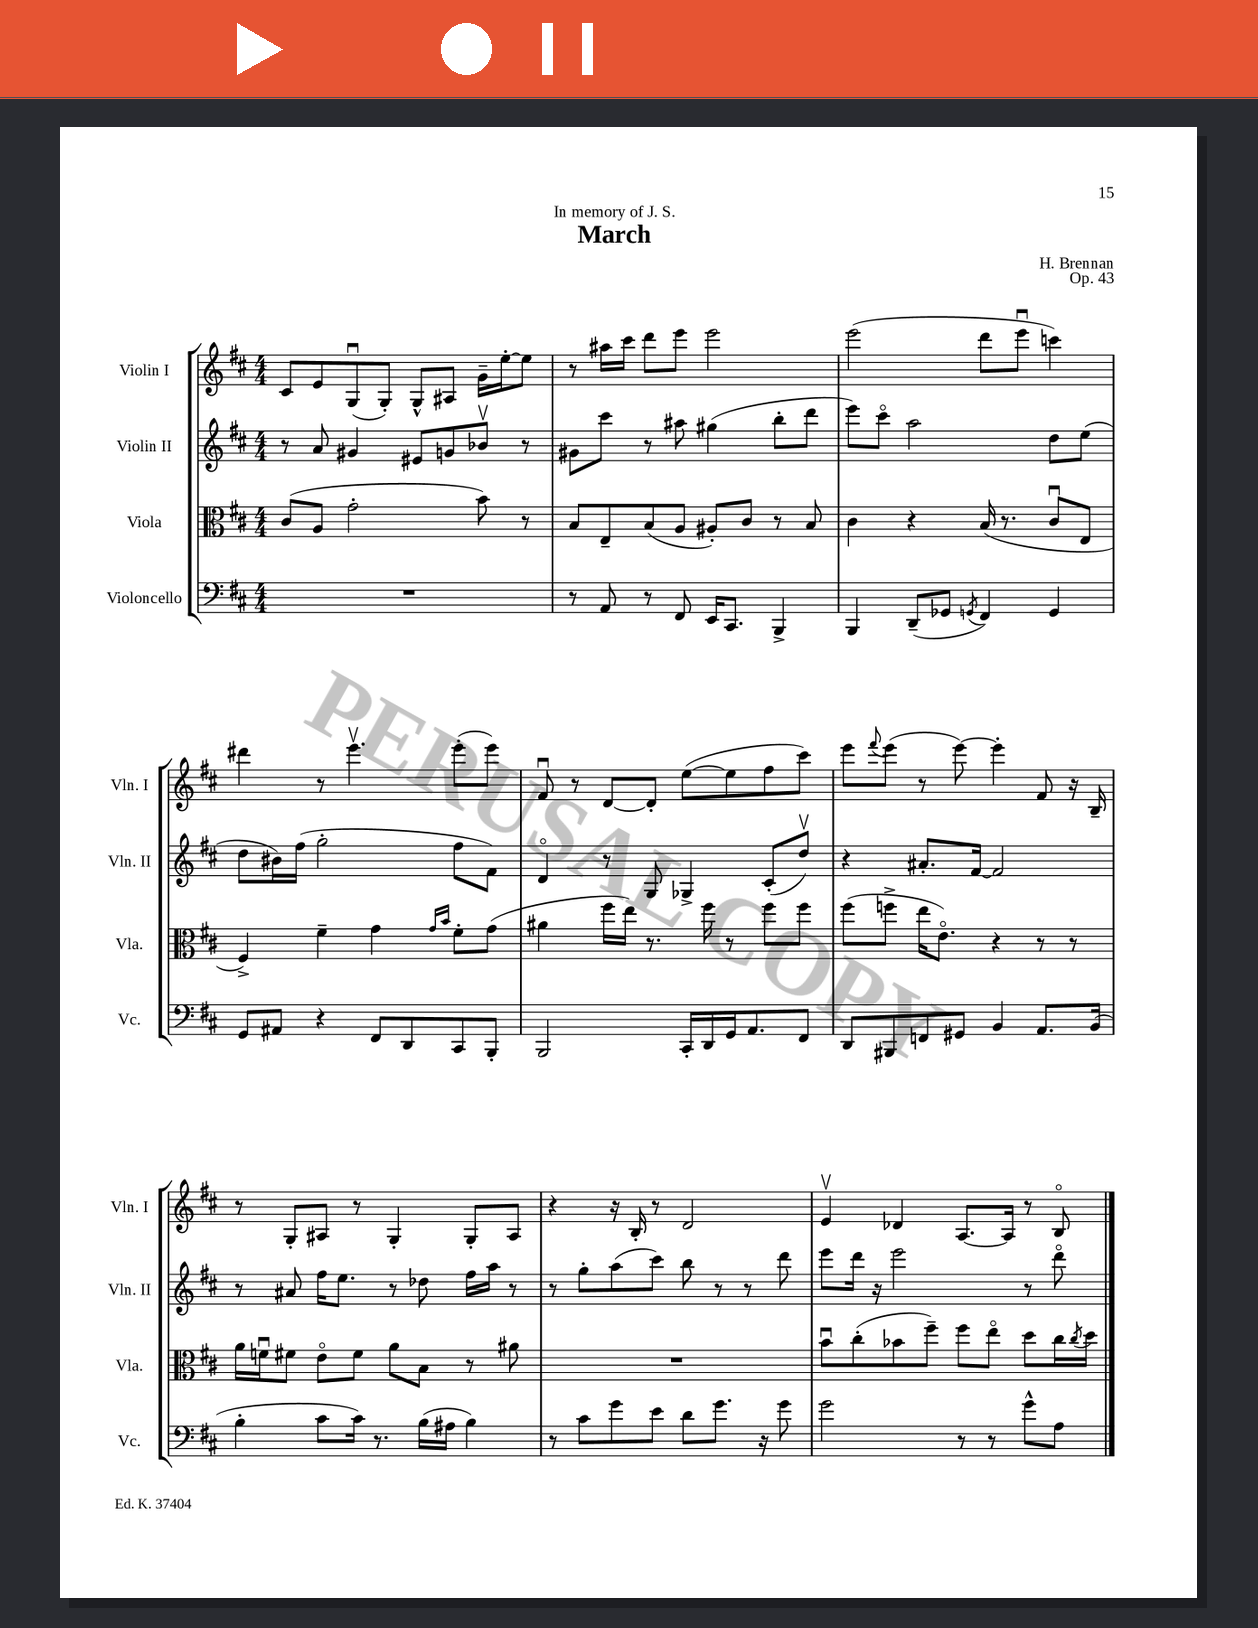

**kern	**kern	**kern	**kern
*staff4	*staff3	*staff2	*staff1
*clefF4	*clefC3	*clefG2	*clefG2
*k[f#c#]	*k[f#c#]	*k[f#c#]	*k[f#c#]
*M4/4	*M4/4	*M4/4	*M4/4
1r	(8c#/L	8r	8c#/L
.	8A/J	8a/	8e/
.	2g'\	4g#/	(8Gu/
.	.	.	8G'/J)
.	.	8e#/L	8G^^/L
.	.	8g/	8A#/J
.	8b\)	8b-v/J	16g~\LL
.	.	.	[16ee'\J
.	8r	8r	8ee\]J
=	=	=	=
8r	8B/L	8g#\L	8r
8AA/	8E~/	8ccc#\J	16aa#\LL
.	.	.	16ccc#\JJ
8r	(8B/	8r	8ddd\L
8FF#/	8A/J	8aa#\	8eee\J
16EE/LK	8A#'/L)	(4gg#\	2eee\
8.CC#/J	.	.	.
.	8c#/J	.	.
4BBB^/	8r	8bb'\L	.
.	8B/	8ddd\J	.
=	=	=	=
4BBB/	4c#\	8eee\L)	(2eee\
.	.	8ccc#o\J	.
(8DD~/L	4r	2aa\	.
8GG-/J	.	.	.
8qGG/	.	.	.
4FF#/)	(16B/	.	8ddd\L
.	8.r	.	.
.	.	.	8eeeu\J
4GG/	8c#u/L	8dd\L	4ccc\)
.	8E/J	(8ee\J	.
=	=	=	=
8GG/L	4F#^/)	8dd\L	4ddd#\
8AA#/J	.	16b#\L)	.
.	.	(16ff#\JJ	.
4r	4f#~\	2gg'\	8r
.	.	.	4.eeev\
8FF#/L	4g\	.	.
8DD/	.	.	.
.	16qqg/LL	.	.
.	16qqb/JJ	.	.
8CC#/	8f#'\L	8ff#\L	(8eee'\L
8BBB'/J	(8g\J	8f#\J)	8eee\J)
=	=	=	=
2BBB/	4a#\	4do/	8f#u/
.	.	.	8r
.	16ff#\LL	8r	[8d/L
.	16ee\JJ)	.	.
.	8.r	8G/	8d'/]J
16CC#'/LL	.	4G-^/	([8ee\L
16DD/	16ff#\	.	.
16GG/J	8r	.	8ee\]
8.AA/	.	.	.
.	8ff#\L	(8c#'/L	8ff#\
8FF#/J	8ff#\J	8ddv/J)	8ccc#\J)
=	=	=	=
8DD/L	(8ff#\L	4r	8eee\L
.	.	.	8qqfff#/
8BBB#/	8ff^\J	.	(8eee\J
8FF/	16ee\LK	8.a#'/L	8r
.	8.eo\J)	.	.
8GG#/J	.	.	[8eee\)
.	.	[16f#/Jk	.
4BB/	4r	2f#/]	4eee'\]
8.AA/L	8r	.	8f#/
.	8r	.	16r
(16BB/Jk	.	.	16B~/
=	=	=	=
4B'\	16a\LL	8r	8r
.	16fu\J	.	.
.	8f#\J	8a#/	8G'/L
8c#\L	8eo\L	16ff#\LK	8A#/J
.	.	8.ee\J	.
16c#\Jk)	8f#\J	.	8r
8.r	.	.	.
.	8a\L	8r	4G'/
(16B\LL	8B\J	8dd-\	.
16A#\JJ	.	.	.
4B\)	8r	16ff#\LL	8G'/L
.	.	16aa\JJ	.
.	8a#\	8r	8A#/J
=	=	=	=
8r	1r	8r	4r
8c#\L	.	8gg'\L	.
8g\	.	(8aa\	16r
.	.	.	16B'/
8e\J	.	8ccc#\J)	8r
8d\L	.	8bb\	2d/
8.g\J	.	8r	.
.	.	8r	.
16r	.	.	.
8g\	.	8ddd\	.
=	=	=	=
2g\	8bu\L	8eee\L	4ev/
.	(8cc#'\	16ddd\Jk	.
.	.	16r	.
.	8b-\	2eee\	4d-/
.	8ff#~\J)	.	.
8r	8ff#\L	.	[8.A/L
8r	8eeo\J	.	.
.	.	.	16A/]Jk
8g^^\L	8dd\L	8r	8r
8A\J	16cc#\L	8dddo\	8Bo/
.	8qcc#/	.	.
.	16dd\JJ	.	.
==	==	==	==
*-	*-	*-	*-
